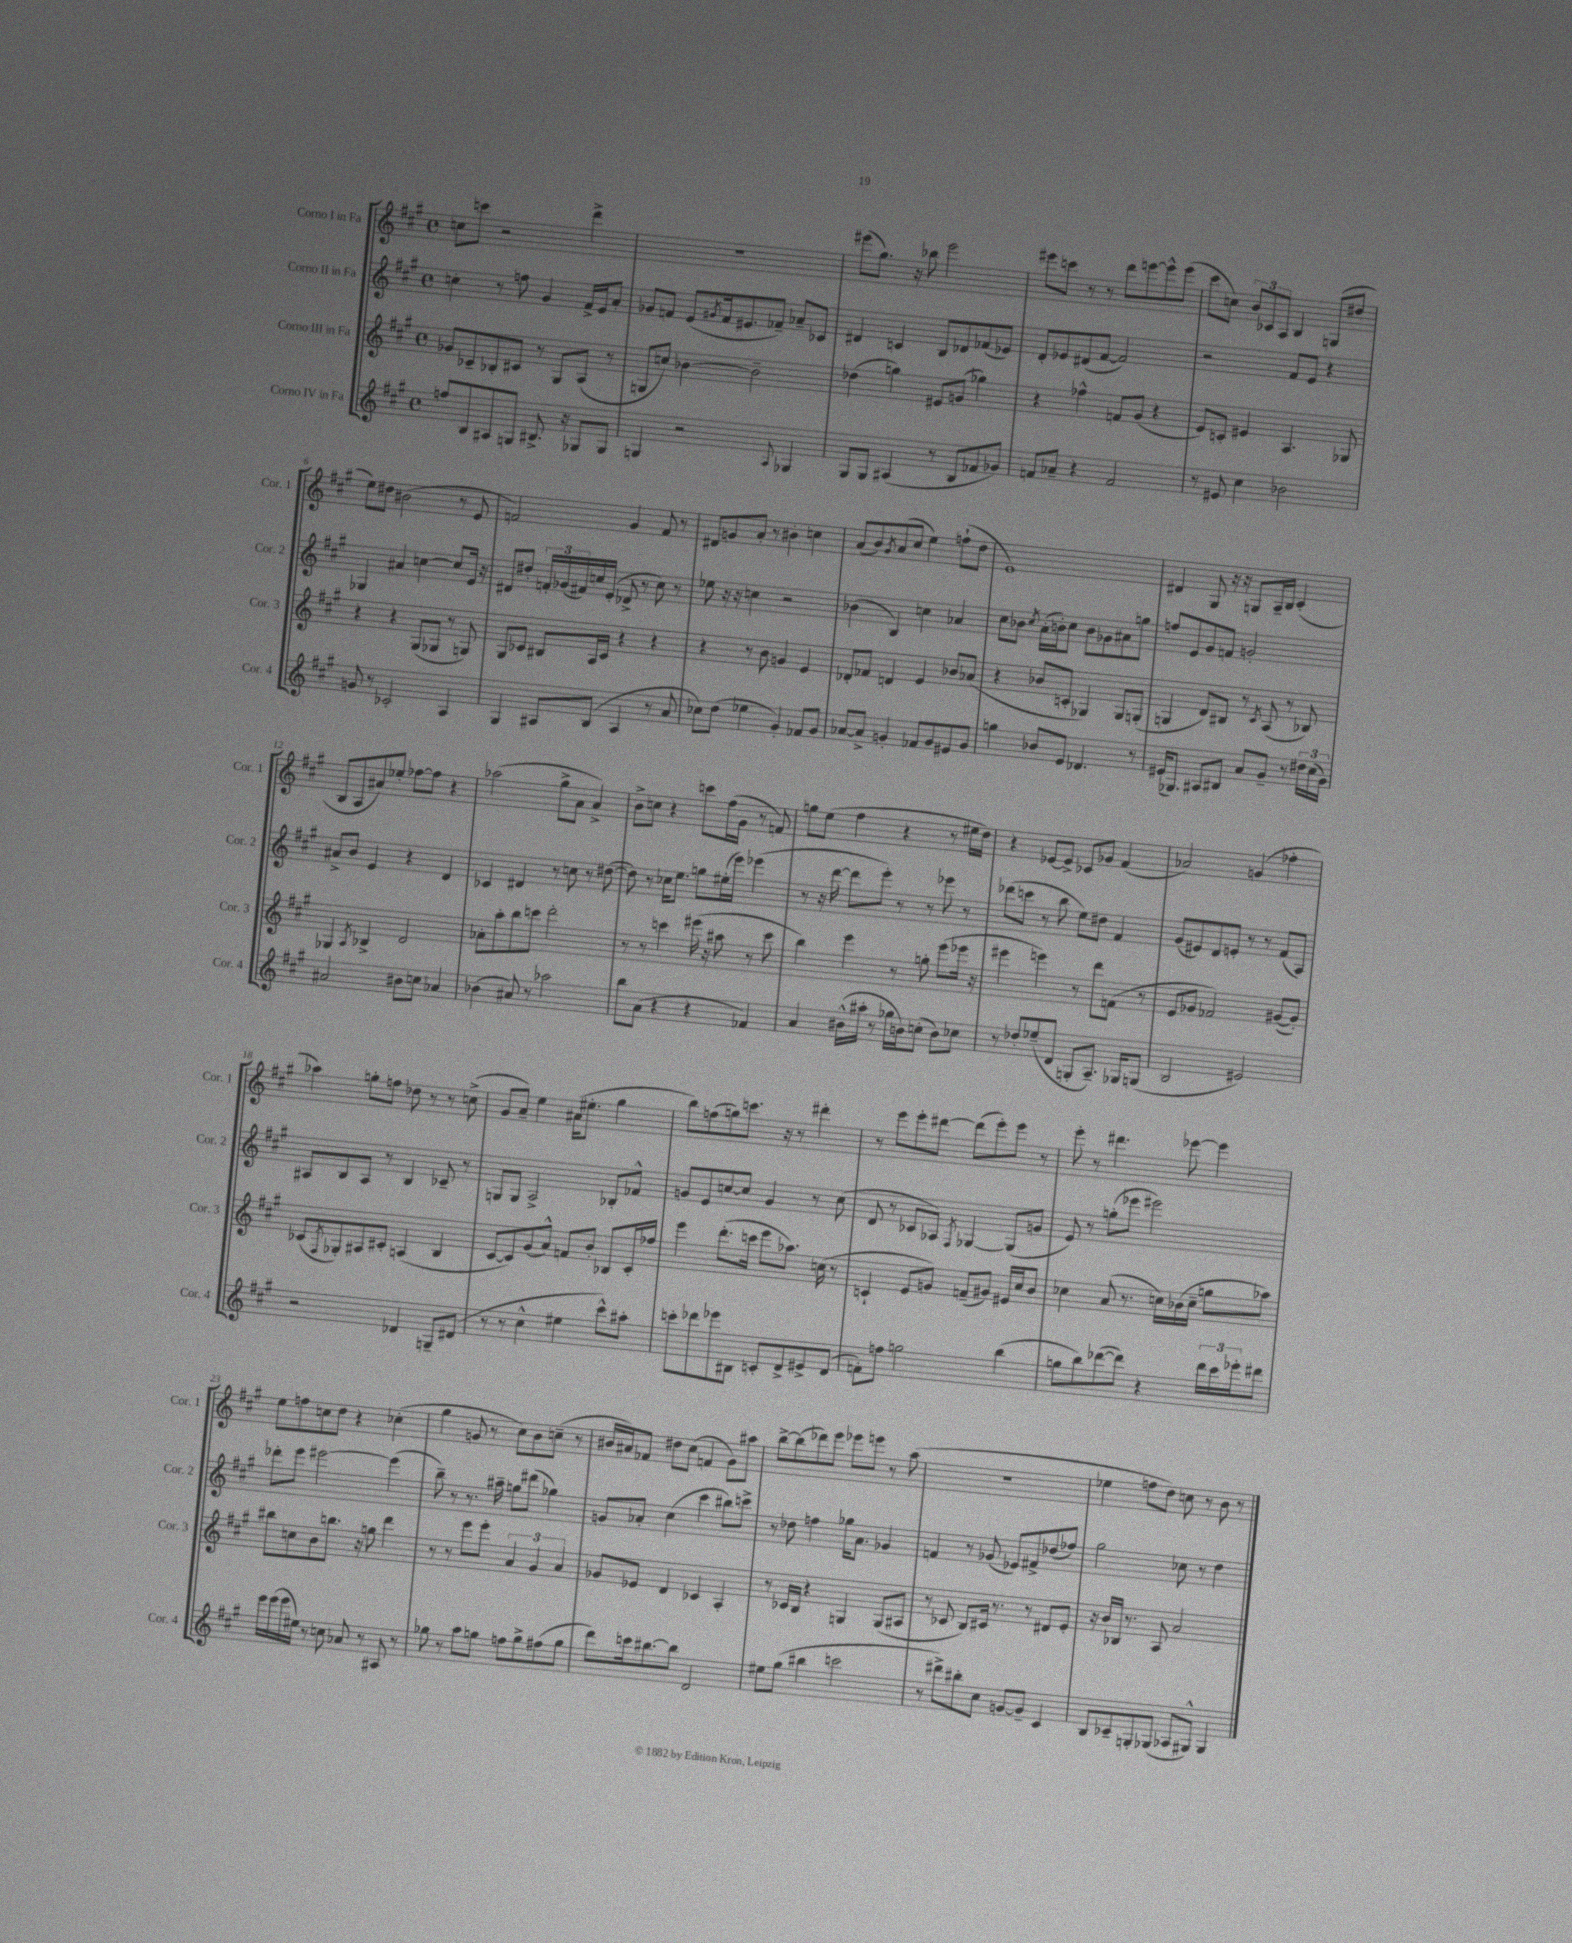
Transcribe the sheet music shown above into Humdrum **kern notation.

**kern	**kern	**kern	**kern
*part4	*part3	*part2	*part1
*staff4	*staff3	*staff2	*staff1
*I"Corno IV in Fa	*I"Corno III in Fa	*I"Corno II in Fa	*I"Corno I in Fa
*I'Cor. 4	*I'Cor. 3	*I'Cor. 2	*I'Cor. 1
*clefG2	*clefG2	*clefG2	*clefG2
*k[f#c#g#]	*k[f#c#g#]	*k[f#c#g#]	*k[f#c#g#]
*M4/4	*M4/4	*M4/4	*M4/4
*met(c)	*met(c)	*met(c)	*met(c)
=1	=1	=1	=1
8ffn/L	8g-X/L	4ccn'\	8ccn\L
8B/	8c-X~/	.	8cccn\J
8A#X/	8B-X'/	8r	2r
8Gn/J	8c#X/J	8ffn\	.
8.B#X^/	8r	4g#/	.
.	8G#/L	.	.
16r	.	.	.
8G-X/L	(8A/J	16f#^/LL	4ddd^\
.	.	16e/J	.
8G-/J	8r	8a'/J	.
=2	=2	=2	=2
4Gn/	8Gn/L	8g-X/L	1r
.	8ccn/J)	8fn/J	.
2r	[4b-X\	(8e/L	.
.	.	8qg#X/	.
.	.	16f/k	.
.	.	8.e#X/	.
.	2b-~\]	.	.
.	.	8f-X~/J)	.
8qqA/	.	.	.
4G-X/	.	8a-X~/L	.
.	.	8c-X/J	.
=3	=3	=3	=3
8G#/L	(4dd-X\	4d#X/	(8eee#X\L
8G#/J	.	.	8.gg#\J)
(4A#X/	4ggn\)	4cn/	.
.	.	.	16r
.	.	.	8bb-X\
8r	8e#X/L	8B/L	2eee#\
8B/L	(8gn/J	8d-X/	.
8f-X/	4gg-X\)	(8f-X/	.
8g-X/J)	.	8e-X/J)	.
=4	=4	=4	=4
8fn/L	4r	8d'/L	8eee#X\L
8a-X~/J	.	8e-X/	8cccn\J
4r	4ff-X^^\	(8d#X/	8r
.	.	[8f#/J	8r
2f/	8fn/L	2f#/])	8ddd\L
.	(8g#/J	.	[8eeen\
.	4r	.	8eee^^\]
.	.	.	(8eee\J
=5	=5	=5	=5
8r	8e/L)	2r	8ccc#\L
8e#X/	8cn'/J	.	8ccn\J)
4cc#\	4e#X/	.	12b/L
.	.	.	12c-X/
.	.	.	12A/J
2b-X\	4.A/	8f#/L	4B/
.	.	8e/J	.
.	.	4r	(8Gn/L
.	8G-X/	.	8dd#X/J
!!LO:LB:g=z
=6	=6	=6	=6
8gn/	4r	4G-X/	8ee\L)
8r	.	.	8dd#X\J
2c-X'/	4r	4a#X/	(2b#X\
.	(8G#/L	[4ccn\	.
.	8G-X/J	.	.
4A/	8r	8cc/L]	8r
.	8Gn/)	16e/Jk	8e/
.	.	16r	.
=7	=7	=7	=7
4G#/	8G#/L	8d#X/L	2fn/)
.	8c-X/J	8dd#X'/J	.
8A#X/L	8B#X/L	24fn'/LL	.
.	.	(24g-X/	.
.	.	24f#X/)	.
(8B/J	16A/L	16ccn/	.
.	16c-/JJ	(16e'/JJ	.
4A#/	4r	8d-X^/	4g#/
.	.	8r	.
8r	4r	8cc\)	8f/
8a/	.	8r	8r
=8	=8	=8	=8
8cc-X\L)	4r	8ee-X\	8d#X/L
(8dd\J	.	16r	8gn/
.	.	16r	.
4ee-X\	8r	4ccn\	8a'/J
.	8b\	.	8r
4g#'/)	4gn/	2r	4b#X'\
8f-X/L	4e/	.	4ccn\
8g#/J	.	.	.
=9	=9	=9	=9
[8a-X/L	8d-X'/L	(4b-X\	(8a/L
8a-^/J]	8f-X/J	.	8b/)
.	.	.	8qg#/
4gn'/	4dn/	4B/)	(8a/
.	.	.	8cc#/J
8f-X/L	4e/	4ccn\	4ee\)
8g/	.	.	.
8e#X/	8b-X/L	4a-X/	(8ffn`\L
8g/J	(8a-X/J	.	8dd\J
=10	=10	=10	=10
4ggn\	4r	8cc#\L	1e)
.	.	8b-X\J	.
.	.	8qcc#/	.
8b-X/L	8b-X/L	(16a'\LL	.
.	.	16bn'\J)	.
8e/J	8cn'/J	8cc#\J	.
4.d-X/	4G-X/)	8b\L	.
.	.	8g-X\	.
.	8G-/L	8a#X\	.
8r	(8Gn'/J	8ggn\J	.
=11	=11	=11	=11
(16e#X/KL	4Gn/	8ffn/L	4d#X/
8.G-X/J)	.	.	.
.	.	8e/	.
8A#X/L	8d/L)	8g#/	8G#/
8B#X/J	8B#X/J	8fn/J	16r
.	.	.	16r
8a/L	8r	2gn'/	8Gn/L
.	8qc#/	.	.
8g#~/J	(8A/	.	16A~/L
.	.	.	16B/JJ
8r	8r	.	(4c#'/
24dd#X\LL	8B-X/)	.	.
(24cc#\	.	.	.
24g#\JJ)	.	.	.
!!LO:LB:g=z
=12	=12	=12	=12
2a#X/	4G-X/	8a#X^/L	8B/L
.	.	8b/J	8A/
.	8qA/	.	.
.	4B-X^/	4e/	8a#X/)
.	.	.	8ee-X'/J
8b#X\L	2d/	4r	[8ff-X\L
8ccn\J	.	.	8ff-\J]
4a-X/	.	4d/	4r
=13	=13	=13	=13
(4b-X\	8a-X'\L	4c-X/	(2aa-X\
.	8aa'\	.	.
8a#X/)	8bb\	4d#X/	.
8r	8cccn\J	.	.
2aa-X\	2ddd'\	8r	8gg#^\L
.	.	8ccn\	8a\J
.	.	8r	4a^/)
.	.	([8dd#X\	.
=14	=14	=14	=14
8bb\L	8r	8dd#\])	8b^\L
(8a\J	8r	8r	8ccn\J
4r	4cccn\	16cc-X\KL	4r
.	.	8.ee\J	.
4r	(16eee#X\	8ggn\L	8cccn\L
.	16r	.	.
.	8aa#X\	(16ee#X'\L	(16ff#\L
.	.	16eee\JJ)	16g#\JJ
4f-X/)	8r	(4eee-X\	8r
.	8ccc\	.	8fn/)
=15	=15	=15	=15
4a/	4bb\)	8r	8ggn\L
.	.	16r	(8ee\J
.	.	[16ddd\	.
(16b#X^^\LL	4eee\	8ddd\L]	4ff#\
16aa#X'\JJ	.	.	.
8r	.	8eee'\J)	.
16gg-X\LL	8r	8r	4r
16bn\J)	.	.	.
(8ccn'\J	8ggn'\	8r	.
8b\L)	(8eee\L	8eee-X\	8r
8cc-X\J	16eee-X\Jk	8r	16ee#X\LL
.	16r	.	16dd\JJ)
=16	=16	=16	=16
8r	4eee#X\	(8ddd-X\L	4r
8dd-X'/L	.	8cccn\J	.
(8ee-X~/	4eeen\)	8r	[8e-X/L
8d/J	.	8bb\	8e-^/J]
8Gn'/L	8r	8ee\L)	8c-X/L
8.A~/J)	8ddd\L	8dd#X\J	8g-X/J
.	(8fn\J	4f#/	(4f#/
16G-X/KL	.	.	.
(8Gn/J	8r	.	.
=17	=17	=17	=17
2B/	8e/L	(8g#/L	2a-X/)
.	8g-X/J	8e#X/)	.
.	2f-X/)	8d/	.
.	.	8en'/J	.
2e#X/)	.	8r	(4gn/
.	.	8r	.
.	([8g#X/L	(8f#/L	4ff-X'\
.	8g#'/J])	8A/J)	.
!!LO:LB:g=z
=18	=18	=18	=18
2r	(8c-X/L	8A#X/L	4aa-X\)
.	8qF#/	.	.
.	8G-X'/)	8B/	.
.	8A#X/	8A#/J	8ggn'\L
.	8c#X'/J	8r	8ffn\J
4d-X/	(4An/	4B/	8dd-X\
.	.	.	8r
8Gn~/L	4B/	8c-X~/	8r
(8d#X/J	.	8r	(8ccn^\
=19	=19	=19	=19
8r	[8c#/L	8Gn/L	8g#/L
8r	8c#/])	8G/J	8a~/J)
4cc#^^\	(8g#/	2A^/	4ee\
.	8a^^/J)	.	.
4ee#X\	8fn/L	.	(16a#X\KL
.	.	.	8.ee#X'\J
.	8b'/J	.	.
8ccc#^^\L)	8B-X/L	8B-X'/L	4gg#\
8aa#X'\J	16c#'/L	8f-X^^/J	.
.	16ff-X/JJ	.	.
=20	=20	=20	=20
8cccn'\L	4eee\	8gn/L	8bb\L)
8ddd-X\	.	8e/	(8ffn\
8eee-X\	(8.ddd'\L	[8ccn/	8ggn\)
8B#X\J	.	8cc/J]	8.cccn\J
.	16cccn\Jk	.	.
8cn'/L	8eee\L	4g/	.
.	.	.	16r
8d^/	8.aa-X\J)	.	8r
8e#X^/	.	8r	4ddd#X'\
.	(16ccn\	.	.
(8d/J	8r	(8cc\	.
=21	=21	=21	=21
8fn'\L)	4cn`/	8d/	8r
8ffn\J	.	8r	8eee\L
2ggn\	8e/L	8c-X/L	8eee'\
.	8gn/J)	8A-X/J)	[8ddd#X\J
.	.	8qF#/	.
.	(8fn~/L	[4G-X/	(8ddd#\L]
.	8g#X/J)	.	8eee'\)
(4bb\	16e#X/LL	(8G-/L]	8eee\J
.	16cc#/J	.	.
.	8b/J	8gn/J	8r
=22	=22	=22	=22
8ggn\L	4cc-X\	8e/)	8eee'\
8bb\)	.	8r	8r
([8ddd-X\	(8a/	(8ggn'\L	4.ddd#X\
8ddd-\J])	8.r	8eee-X\J	.
4r	.	2eee#X\)	.
.	16ccn\LL)	.	.
.	(16b-X\	.	[8eee-X\
.	16cc~\JJ	.	.
24ddd-\LL	8ggn\L	.	4eee-\]
24ccc#\	.	.	.
24eee-X'\J	.	.	.
8ddd#X\J	8aa-X\J)	.	.
!!LO:LB:g=z
=23	=23	=23	=23
16eee\LL	8bb#X\L	8ddd-X'\L	8ee\L
(16eee\	.	.	.
16eee\	8ccn\	8eee\J	8ffn\
16ee#X\JJ)	.	.	.
8r	8b\	[2eee#X\	8ccn\
8ccn\	8.bbn\J	.	8dd\J
8a-X/	.	.	4r
.	16r	.	.
8r	8ggn\	.	.
8A#X/	4ddd\	(4eee#\]	(4cc-X'\
8r	.	.	.
=24	=24	=24	=24
8gg-X\	8r	8bb~\)	4gg#\
8r	8r	8r	.
8aa\L	8eee\L	8.r	8gn/
8ggn\J	8eee'\J	.	8r
.	.	16aa#X~\	.
8ffn\L	6a/	8ggn\L	8cc#\L)
8gg^\	.	(8ddd#X\J	8b\
.	6g#/	.	.
(8ff#X\	.	4gg-X\)	(8ccn~\J
.	6a/	.	.
8gg\J	.	.	8r
=25	=25	=25	=25
8ddd\L)	8g-X/L	8gn/L	16b#X/LL
.	.	.	16a#X/J)
16cccn\k	8e-X/J	8a-X'/J	8f-X/J
[8.bb#X\	.	.	.
.	4d/	(4cc#\	8dd#X\L
8bb#\J]	.	.	(8cc#\J
2d/	4c-X/	4ccc#\	4fn/
.	4A'/	8bb#X\L)	8g#\L)
.	.	8cccn^\J	8aa#X\J
=26	=26	=26	=26
8ee#X\L	8r	8r	[8bb^\L
(8gg#\J	16c-X/LL	8dd-X\	(8bb\]
.	16B/JJ	.	.
4bb#X\	4r	4ffn\	8ddd-X\)
.	.	.	8eee\J
2cccn\	4Gn/	16gg-X\KL	8eee-X\L
.	.	8.a\J	.
.	.	.	8eeen\J
.	(8G/L	4g-X/	8r
.	8A#X/J	.	(8aa\
=27	=27	=27	=27
8r	8r	4fn/	1r
8ddd#X^\L)	8c-X/	.	.
8bb#X'\	8B/L)	8r	.
8cc#\J	16c#X/Jk	(8g-X/	.
.	8.r	.	.
[8gn/L	.	8e-X/L)	.
8g~/J]	8r	8f#X^/	.
4c#/	8d#X/L	(8dd-X/	.
.	8e'/J	8ff-X/J)	.
=28	=28	=28	=28
8B/L	16r	2gg#\	4ee-X\
.	16b/LL	.	.
8c-X~/	16B-X/JJ	.	.
.	8.r	.	.
8Gn'/	.	.	8ffn\L
(8G-X/J	8A/	.	8dd\J)
8A-X/L	2a/	8cc-X\	8ccn\
8G#X^^/J)	.	8r	8r
4G#/	.	4dd\	8b\
.	.	.	8r
==	==	==	==
*-	*-	*-	*-
